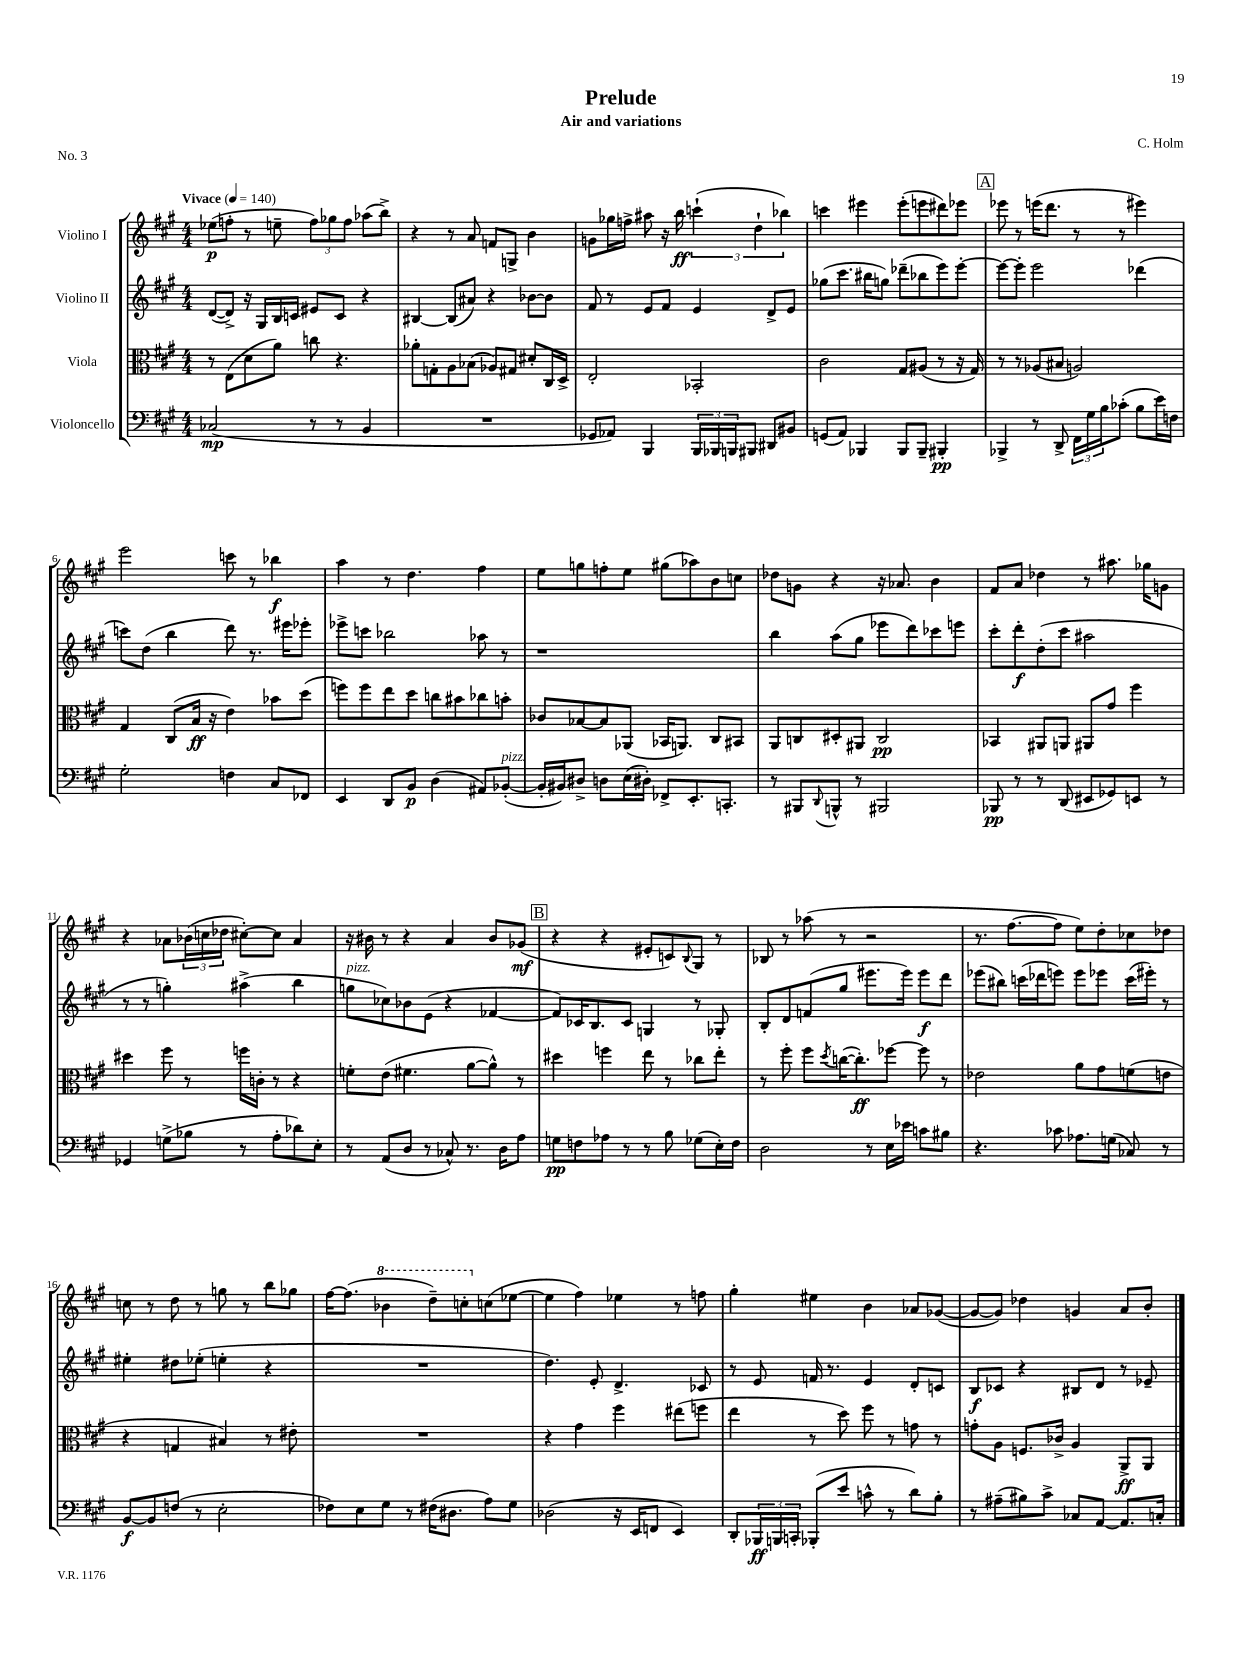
\header { title = "Prelude" composer = "C. Holm" subtitle = "Air and variations" piece = "No. 3" }
<<
\new StaffGroup <<
\new Staff = "s0" \with { instrumentName = "Violino I" } {
    \clef treble \key a \major \numericTimeSignature \time 4/4 \tempo "Vivace" 4 = 140
    ees''8\p( f''8-. r8 e''8-- \tuplet 3/2 { f''8) ges''8 f''8 } aes''8( b''8->) |
    r4 r8 a'8 f'8 g8-> b'4 |
    g'8 ges''16 f''16-> ais''8 r16 b''16\ff \tuplet 3/2 { c'''4-!( d''4-! bes''4) } |
    c'''4 eis'''4 eis'''8-.( e'''8 dis'''8) ees'''8 |
    \mark \markup { \box "A" } ees'''8 r8 e'''16( d'''8. r8 r8 eis'''4) |
    e'''2 c'''8 r8 bes''4\f |
    a''4 r8 d''4. fis''4 |
    e''8 g''8 f''8-. e''8 gis''8( aes''8) b'8 c''8 |
    des''8 g'8 r4 r16 aes'8. b'4 |
    fis'8 a'8 des''4 r8 ais''8. ges''16 g'8 |
    r4 aes'8 \tuplet 3/2 { bes'16( c''16 des''16 } cis''8~-.) cis''8 aes'4 |
    r16 bis'16 r8 r4 a'4 bis'8 ges'8\mf( |
    \mark \markup { \box "B" } r4 r4 eis'8-. c'8) \appoggiatura { b8 } gis8 r8 |
    bes8 r8 aes''8( r8 r2 |
    r8. fis''8.~ fis''8 e''8) d''8-. ces''8 des''8 |
    c''8 r8 d''8 r8 g''8 r8 b''8 ges''8 |
    fis''16~ fis''8.( \ottava #1 bes''4 d'''8--) c'''8-. \ottava #0 c''8( ees''8~ |
    ees''4 fis''4) ees''4 r8 f''8 |
    gis''4-. eis''4 b'4 aes'8 ges'8~( |
    ges'8~ ges'8) des''4 g'4 a'8 b'8-. \bar "|." |
}
\new Staff = "s1" \with { instrumentName = "Violino II" } {
    \clef treble \key a \major \numericTimeSignature \time 4/4
    d'8~( d'8->) r16 gis16 b16 c'16 eis'8 c'8 r4 |
    bis4~ bis8( ais'8) r4 bes'8~ bes'8 |
    fis'8 r8 e'8 fis'8 e'4 d'8-> e'8 |
    ges''8( cis'''8. bis''16 g''8) des'''8--( bes''8 e'''8) e'''8~-. |
    \mark \markup { \box "A" } e'''8~ e'''8-. e'''2 des'''4( |
    c'''8) d''8( b''4 d'''8) r8. eis'''16 ees'''8-. |
    ees'''8-> c'''8 bes''2 aes''8 r8 |
    r1 |
    b''4 a''8( gis''8 ees'''8 d'''8) ces'''8 e'''8 |
    cis'''8-. d'''8-.\f d''8-.( cis'''8 ais''2 |
    r8 r8 g''4-.) ais''4->( b''4 |
    g''8^\markup { \italic "pizz." } ces''8) bes'8 e'8( r4 fes'4~ |
    \mark \markup { \box "B" } fes'8) ces'16 b8. ces'8 g4 r8 ges8-. |
    b8-. d'8 f'8( gis''8 eis'''8. eis'''16) eis'''8\f d'''8 |
    ees'''8( bis''8) c'''16( des'''16 e'''8) e'''8 ees'''8 c'''16( eis'''16-.) r8 |
    eis''4-. dis''8 ees''8-.( e''4-. r4 |
    R1 |
    d''4.) e'8-. d'4.-> ces'8 |
    r8 e'8 f'16 r8. e'4 d'8-. c'8 |
    b8\f ces'8 r4 bis8 d'8 r8 ees'8-- \bar "|." |
}
\new Staff = "s2" \with { instrumentName = "Viola" } {
    \clef alto \key a \major \numericTimeSignature \time 4/4
    r8 e8( d'8 a'8) c''8 r4. |
    aes'8-. g8-. a8 bes8( aes8) gis8 dis'8-. cis16 d16-> |
    e2-. bes,2-. |
    cis'2 gis8 ais8( r8 r16 gis16) |
    \mark \markup { \box "A" } r8 r8 aes8( bis8 a2) |
    gis4 cis8( b16\ff r16 e'4) bes'8 d''8( |
    f''8) f''8 e''8 d''8 c''8 bis'8 ces''8 b'8-. |
    ces'8 bes8~ bes8 aes,8( bes,16 a,8.) cis8 bis,8 |
    a,8 c8 dis8-. ais,8 c2\pp |
    bes,4 ais,8 a,8 ais,8 gis'8 fis''4 |
    dis''4 fis''8 r8 f''16 c'16-. r8 r4 |
    f'8-. e'8( fis'4. a'8~ a'8-^) r8 |
    \mark \markup { \box "B" } dis''4 f''4 e''8 r8 ces''8 e''8-. |
    r8 fis''8-. fis''8 \acciaccatura { d''8 } c''16~( c''8.-.\ff) fes''8~ fes''8 r8 |
    ees'2 a'8 gis'8 f'8( e'8 |
    r4 g4 bis4) r8 eis'8-. |
    R1 |
    r4 gis'4 fis''4 eis''8( f''8 |
    e''4 r8 d''8) fis''8 r8 g'8 r8 |
    g'8-. a8 f8. ces'16-> a4 a,8->\ff a,8 \bar "|." |
}
\new Staff = "s3" \with { instrumentName = "Violoncello" } {
    \clef bass \key a \major \numericTimeSignature \time 4/4
    ces2\mp( r8 r8 b,4 |
    R1 |
    ges,8 aes,8) b,,4 \tuplet 3/2 { b,,16 bes,,16 b,,16 } bis,,8 dis,8 bis,8 |
    g,8( a,8) bes,,4 bes,,8 bes,,8-- bis,,4-.\pp |
    \mark \markup { \box "A" } bes,,4-> r8 d,8-> \tuplet 3/2 { fis,16 gis16 b16 } ces'8-.( b8 e'16) f16 |
    gis2-. f4 cis8 fes,8 |
    e,4 d,8 b,8\p d4( ais,8) bes,8~-.^\markup { \italic "pizz." }( |
    bes,16-. bis,16) dis8-> d8 e16( dis16-.) fes,8-> e,8.-. c,8.-. |
    r8 bis,,8 \appoggiatura { d,8 } b,,8-^ r8 bis,,2 |
    bes,,8\pp r8 r8 d,8( eis,8 ges,8) e,8 r8 |
    ges,4 g8->( bes8 r8 a8-. des'8) e8-. |
    r8 a,8( d8 r8 ces8-^) r8. d16 a8 |
    \mark \markup { \box "B" } g8\pp f8 aes8 r8 r8 b8 ges8( e16-.) f16 |
    d2 r8 e16 ees'16 c'8 bis8 |
    r4. ces'8 aes8. g16( ces8) r8 |
    b,8~\f b,8 f8( r8 e2-. |
    fes8) e8 gis8 r8 fis16( dis8. a8) gis8 |
    des2( r16 e,16 f,8 e,4) |
    d,8-. \tuplet 3/2 { bes,,16\ff b,,16 c,16-. } bes,,8-.( e'8 c'8-^ r8 d'8) b8-. |
    r8 ais8--( bis8) cis'8-> ces8 a,8~ a,8. c16-. \bar "|." |
}
>>
>>
